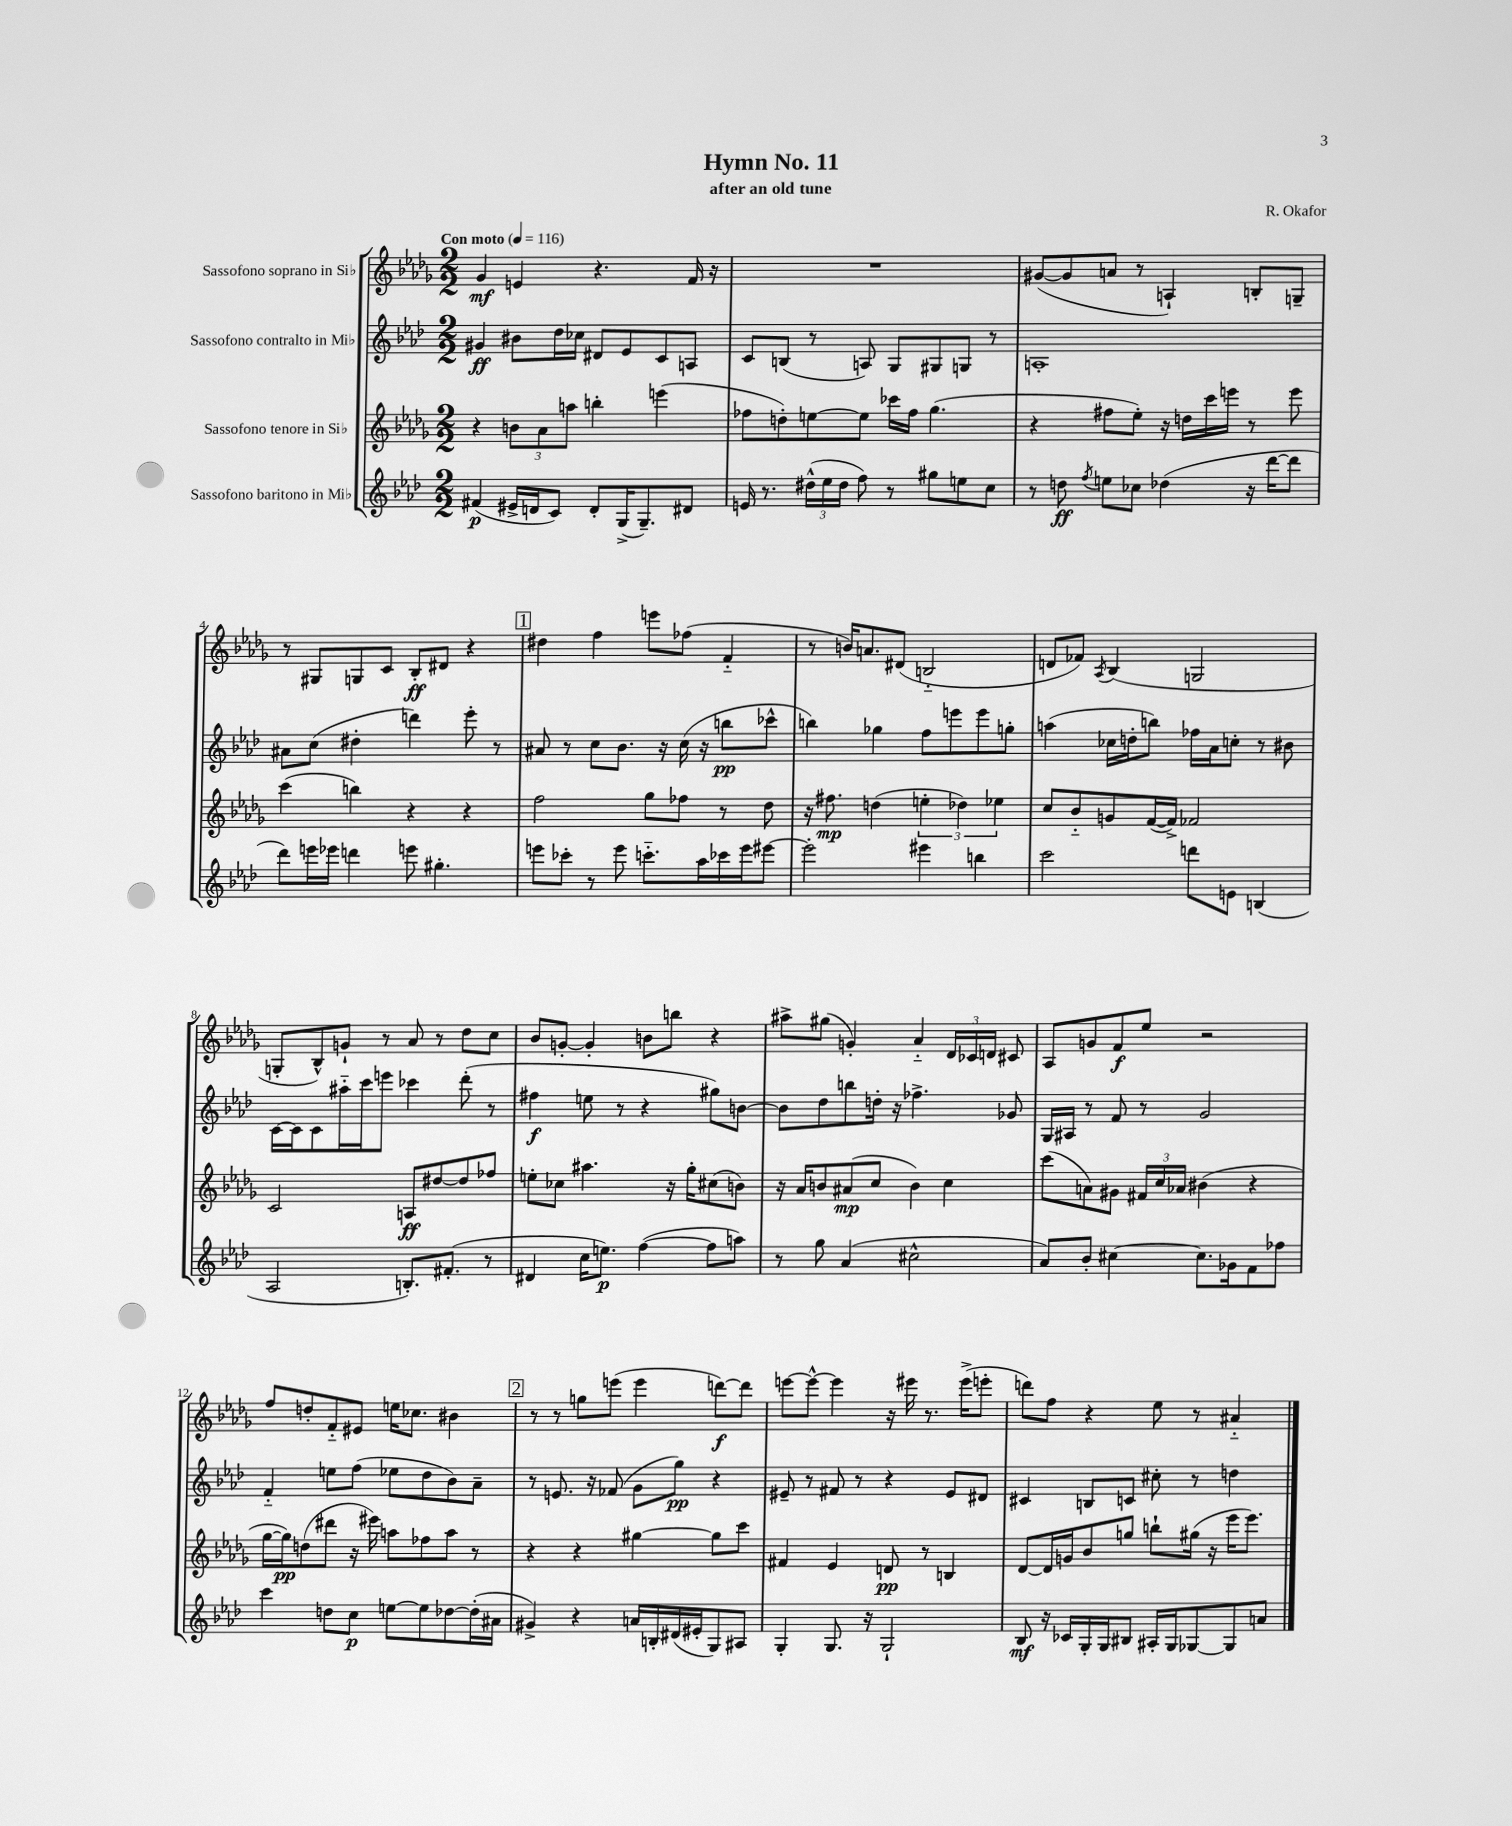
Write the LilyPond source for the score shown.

\header { title = "Hymn No. 11" composer = "R. Okafor" subtitle = "after an old tune" }
<<
\new StaffGroup <<
\new Staff = "s0" \with { instrumentName = "Sassofono soprano in Sib" } {
    \clef treble \key des \major \numericTimeSignature \time 2/2 \tempo "Con moto" 4 = 116
    \autoBeamOff ges'4\mf e'4 r4. f'16 r16 |
    R1 |
    gis'8[~( gis'8 a'8] r8 a4-!) b8[-. g8]-- |
    r8 gis8[ g8 c'8] bes8[-.\ff dis'8] r4 |
    \mark \markup { \box "1" } dis''4 f''4 e'''8[ fes''8]( f'4-_ |
    r8 b'16[) a'8. dis'8]( b2-_ |
    d'8[ fes'8]) \acciaccatura { aes8 } bes4( g2 |
    g8[-. bes8-^) g'8]-! r8 aes'8 r8 des''8[ c''8] |
    bes'8[ g'8]~-. g'4-. b'8[ b''8] r4 |
    ais''8[-> gis''8]( g'4-.) aes'4-_ \tuplet 3/2 { des'16[ ces'16 d'16] } cis'8 |
    aes8[ g'8 f'8\f ees''8] r2 |
    f''8[ d''8-. f'8-_ eis'8] e''16[ ces''8.] bis'4 |
    \mark \markup { \box "2" } r8 r8 g''8[ e'''8]( e'''4 d'''8[~\f) d'''8] |
    e'''8[~ e'''8]~-^ e'''4 r16 eis'''16 r8. eis'''16[->( e'''8]-. |
    d'''8[) f''8] r4 ees''8 r8 ais'4-_ \bar "|." |
}
\new Staff = "s1" \with { instrumentName = "Sassofono contralto in Mib" } {
    \clef treble \key aes \major \numericTimeSignature \time 2/2
    \autoBeamOff gis'4\ff bis'8[ des''16 ces''16] dis'8[ ees'8 c'8 a8] |
    c'8[ b8]( r8 a8) g8[ gis8 g8] r8 |
    a1-. |
    ais'8[ c''8]( dis''4-. d'''4) ees'''8-. r8 |
    \mark \markup { \box "1" } ais'8 r8 c''8[ bes'8.] r16 c''16( r16 b''8[\pp ces'''8]-^ |
    b''4) ges''4 f''8[ e'''8 e'''8 g''8]-. |
    a''4( ces''16[ d''16-. b''8]) fes''16[ aes'16 c''8]-. r8 bis'8 |
    c'16[~ c'16 c'8 ais''16-_ c'''16 e'''8] ces'''4 des'''8-.( r8 |
    fis''4\f e''8 r8 r4 gis''8[) b'8]~ |
    b'8[ des''8 b''8 d''16]-. r16 fes''4.-> ges'8 |
    g16[ ais16] r8 f'8 r8 g'2 |
    f'4-_ e''8[ f''8]( ees''8[ des''8 bes'8) aes'8]-- |
    \mark \markup { \box "2" } r8 e'8. r16 fes'8( g'8[ g''8]\pp) r4 |
    eis'8-- r8 fis'8 r8 r4 eis'8[ dis'8] |
    cis'4 b8[ c'8] cis''8-. r8 d''4 \bar "|." |
}
\new Staff = "s2" \with { instrumentName = "Sassofono tenore in Sib" } {
    \clef treble \key des \major \numericTimeSignature \time 2/2
    \autoBeamOff r4 \tuplet 3/2 { b'8[ aes'8 a''8] } b''4-. e'''4( |
    fes''8[ d''8-.) e''8~ e''8] ces'''16[ fes''16] ges''4.( |
    r4 fis''8[ ees''8]-.) r16 d''16[ c'''16 e'''16] r8 e'''8 |
    c'''4( b''4) r4 r4 |
    \mark \markup { \box "1" } f''2 ges''8[ fes''8] r8 des''8 |
    r16 fis''8.\mp d''4( \tuplet 3/2 { e''4-. des''4) ees''4 } |
    c''8[ bes'8-_ g'8 f'16~( f'16]->) fes'2 |
    c'2 a8[\ff dis''8~ dis''8 fes''8] |
    e''8[-. ces''8] ais''4. r16 ges''16[-. cis''8( b'8]) |
    r16 aes'16[ b'8 ais'8\mp( c''8] b'4) c''4 |
    c'''8[( a'8) gis'8] \tuplet 3/2 { fis'16[ c''16 aes'16] } bis'4( r4 |
    ges''16[~ ges''16\pp) d''8( dis'''8] r16 eis'''16) a''8[ fes''8 a''8] r8 |
    \mark \markup { \box "2" } r4 r4 gis''4~ gis''8[ c'''8] |
    fis'4 ees'4 d'8\pp r8 b4 |
    des'8[~ des'16 g'16 bes'8 g''8] b''8[-! gis''16]( r16 ees'''16[ ees'''8.]) \bar "|." |
}
\new Staff = "s3" \with { instrumentName = "Sassofono baritono in Mib" } {
    \clef treble \key aes \major \numericTimeSignature \time 2/2
    \autoBeamOff fis'4\p( eis'16[-> d'16 c'8]) d'8[-. g16->( g8.--) dis'8] |
    e'16 r8. \tuplet 3/2 { dis''16[-^( ees''16 dis''16] } f''8) r8 gis''8[ e''8 c''8] |
    r8 d''8\ff \acciaccatura { f''8 } e''8[ ces''8] des''4( r16 des'''16[~ des'''8] |
    des'''8[) e'''16 ees'''16] d'''4 e'''8 gis''4.-. |
    \mark \markup { \box "1" } e'''8[ ces'''8]-. r8 e'''8 c'''8.[-_ aes''16 ces'''16 e'''16 eis'''8]~ |
    eis'''2-. eis'''4 b''4 |
    c'''2 d'''8[ e'8] b4( |
    aes2 b8.[-.) fis'8.]-.( r8 |
    dis'4 c''16[ e''8.]\p) f''4~( f''8[ a''8]) |
    r8 g''8 aes'4( cis''2-^ |
    aes'8[) bes'8]-. cis''4~ cis''8.[ ges'16 f'8 fes''8] |
    c'''4 d''8[ c''8]\p e''8[~ e''8 des''8~ des''16-.( ais'16] |
    \mark \markup { \box "2" } gis'4->) r4 a'16[ b16-. dis'16( eis'16-. g8) ais8] |
    g4-. g8. r16 g2-! |
    bes8\mf r16 ces'16[ g16-. g16 bis8] ais16[-. g16 ges8~ ges8 a'8] \bar "|." |
}
>>
>>
